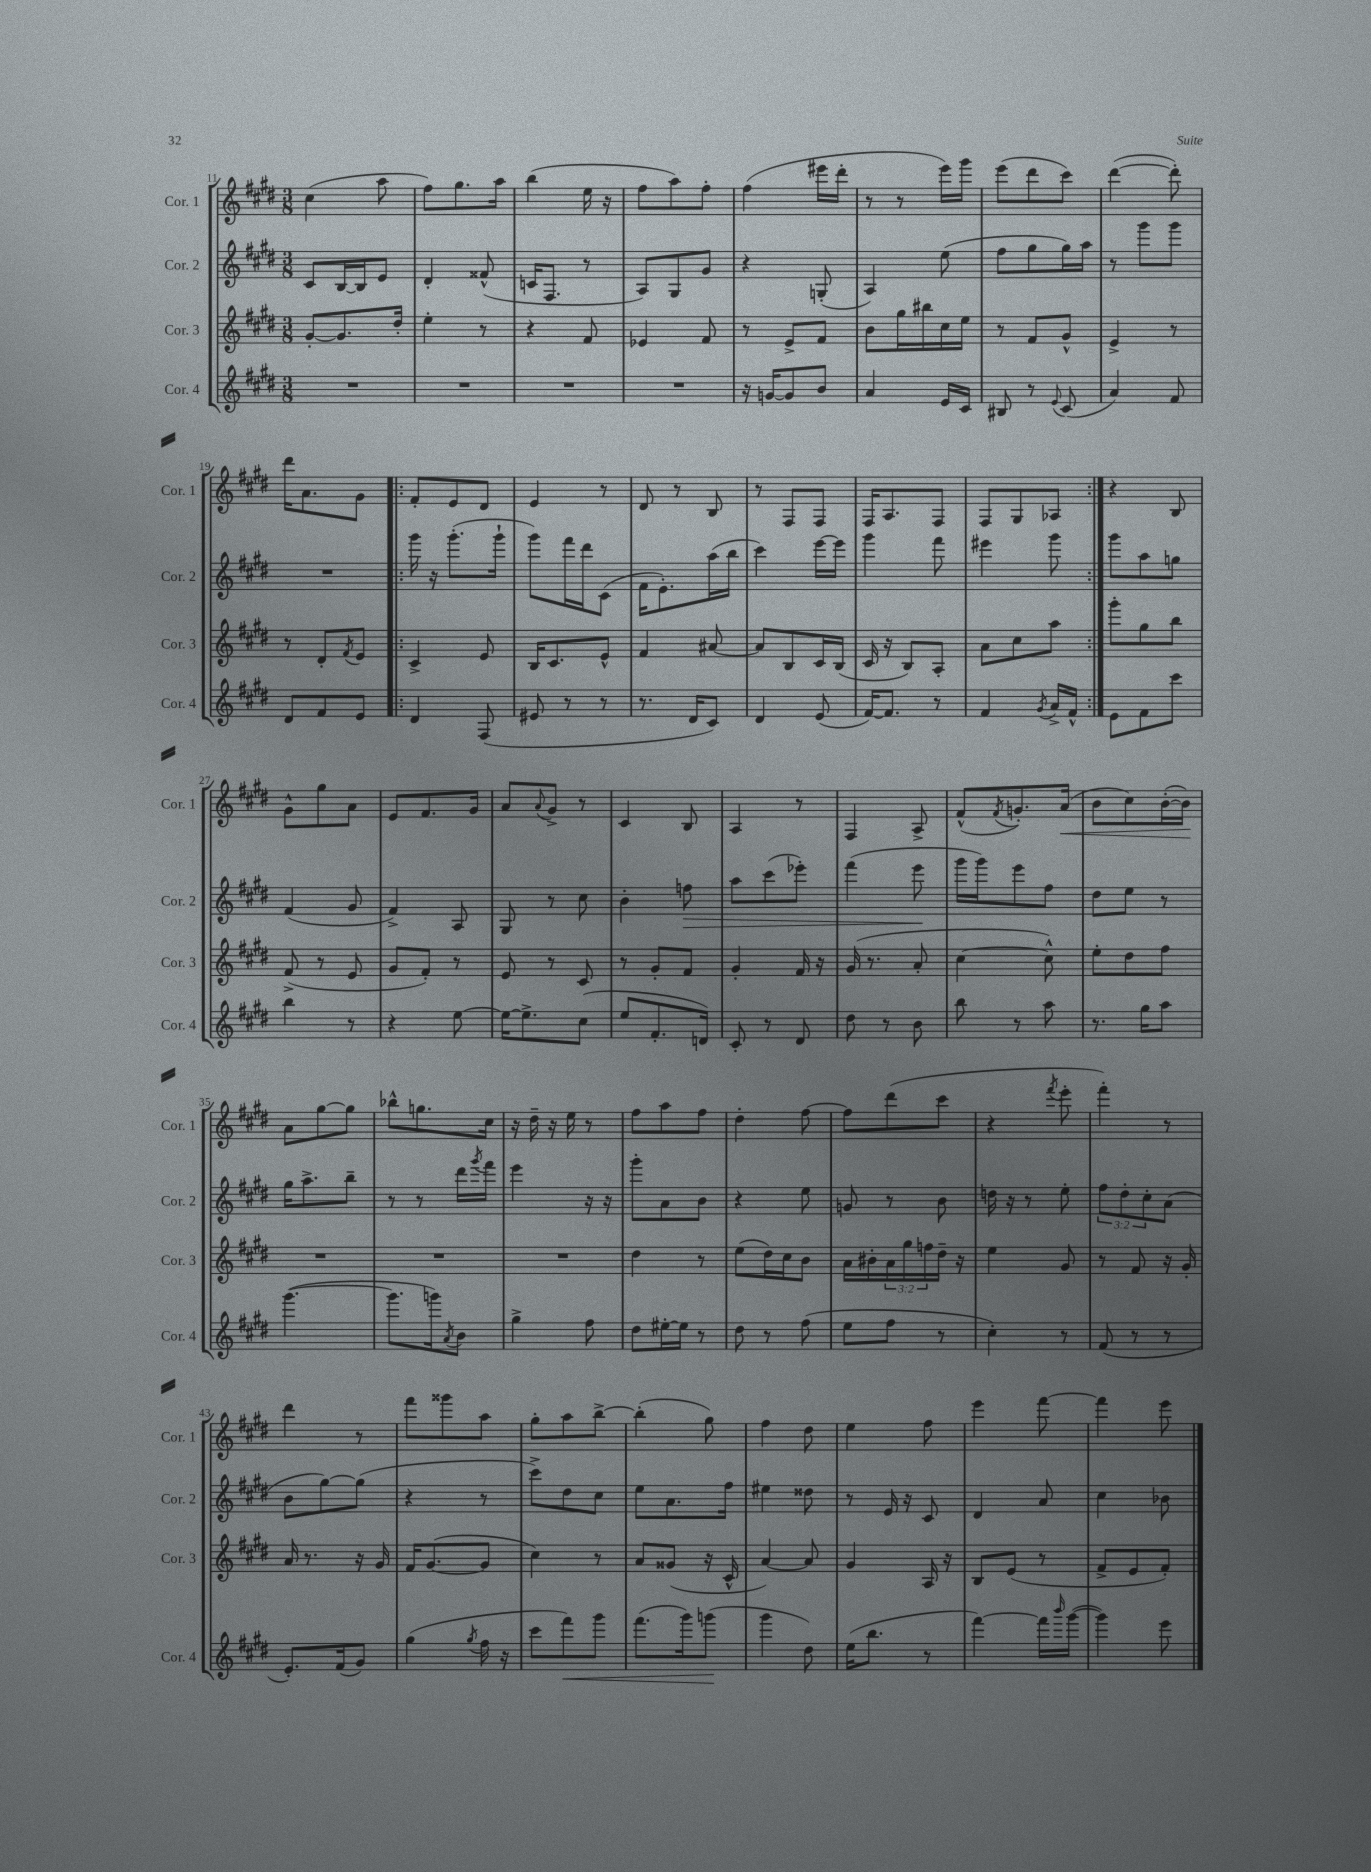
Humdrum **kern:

**kern	**dynam	**kern	**kern	**dynam	**kern	**dynam
*part4	*part4	*part3	*part2	*part2	*part1	*part1
*staff4	*staff4	*staff3	*staff2	*staff2	*staff1	*staff1
*I"Cor. 4	*	*I"Cor. 3	*I"Cor. 2	*	*I"Cor. 1	*
*I'Cor. 4	*	*I'Cor. 3	*I'Cor. 2	*	*I'Cor. 1	*
*clefG2	*	*clefG2	*clefG2	*	*clefG2	*
*k[f#c#g#d#]	*	*k[f#c#g#d#]	*k[f#c#g#d#]	*	*k[f#c#g#d#]	*
*M3/8	*	*M3/8	*M3/8	*	*M3/8	*
=11	=11	=11	=11	=11	=11	=11
4.r	.	[8g#'/L	8c#/L	.	(4cc#\	.
.	.	8.g#/]	[16B/L	.	.	.
.	.	.	16B/J]	.	.	.
.	.	.	8e/J	.	8aa\	.
.	.	16dd#'/Jk	.	.	.	.
=12	=12	=12	=12	=12	=12	=12
4.r	.	4ee'\	4d#'/	.	8ff#\L)	.
.	.	.	.	.	8.gg#\	.
.	.	8r	(8f##X^^/	.	.	.
.	.	.	.	.	16aa\Jk	.
=13	=13	=13	=13	=13	=13	=13
4.r	.	4r	16cn/KL	.	(4bb\	.
.	.	.	8.F#/J	.	.	.
.	.	8f#/	8r	.	16ee\	.
.	.	.	.	.	16r	.
=14	=14	=14	=14	=14	=14	=14
4.r	.	4e-X/	8A/L)	.	8ff#\L	.
.	.	.	8G#/	.	8aa\)	.
.	.	8f#/	8g#/J	.	8ff#'\J	.
=15	=15	=15	=15	=15	=15	=15
16r	.	8r	4r	.	(4ff#\	.
[16gn/KL	.	.	.	.	.	.
8g/]	.	8e^/L	.	.	.	.
8b/J	.	8f#/J	(8Gn'/	.	16eee#X\LL	.
.	.	.	.	.	16ddd#'\JJ	.
=16	=16	=16	=16	=16	=16	=16
4a/	.	8b\L	4A/)	.	8r	.
.	.	16gg#\L	.	.	8r	.
.	.	16bb#X\	.	.	.	.
16e/LL	.	16cc#\	(8ee\	.	16eee\LL)	.
16c#/JJ	.	16ee\JJ	.	.	16ggg#\JJ	.
=17	=17	=17	=17	=17	=17	=17
8B#X/	.	8r	8ff#\L	.	(8eee\L	.
8r	.	8f#/L	8gg#\	.	8ddd#\	.
8qqe/	.	.	.	.	.	.
(8c#/	.	8g#^^/J	16gg#\L)	.	8ccc#\J)	.
.	.	.	16aa\JJ	.	.	.
=18	=18	=18	=18	=18	=18	=18
4a/)	.	4e^/	8r	.	([4ddd#\	.
.	.	.	8ggg#\L	.	.	.
8f#/	.	8r	8ggg#\J	.	8ddd#'\])	.
!!LO:LB:g=z
=19	=19	=19	=19	=19	=19	=19
8d#/L	.	8r	4.r	.	16ddd#\KL	.
.	.	.	.	.	8.a\	.
8f#/	.	8d#'/L	.	.	.	.
.	.	8qf#/	.	.	.	.
8e/J	.	8e/J	.	.	8g#\J	.
=20!|:	=20!|:	=20!|:	=20!|:	=20!|:	=20!|:	=20!|:
4d#/	.	4c#^/	16ggg#\	.	8f#'/L	.
.	.	.	16r	.	.	.
.	.	.	(8.ggg#'\L	.	8e/	.
(8F#/	.	8e/	.	.	8d#/J	.
.	.	.	16ggg#`\Jk	.	.	.
=21	=21	=21	=21	=21	=21	=21
8e#X/	.	16B/KL	8ggg#\L)	.	4e/	.
.	.	8.c#/	.	.	.	.
8r	.	.	16fff#\L	.	.	.
.	.	.	16ddd#\J	.	.	.
8r	.	8e^^/J	(8c#\J	.	8r	.
=22	=22	=22	=22	=22	=22	=22
8.r	.	4f#/	16f#\KL	.	8d#/	.
.	.	.	8.e'\)	.	.	.
.	.	.	.	.	8r	.
16d#/KL	.	.	.	.	.	.
8c#/J)	.	[8a#X/	(16aa\L	.	8B/	.
.	.	.	16bb\JJ	.	.	.
=23	=23	=23	=23	=23	=23	=23
4d#/	.	8a#/L]	4ccc#\)	.	8r	.
.	.	8B/	.	.	8F#/L	.
(8e/	.	16c#/L	[16eee\LL	.	8F#/J	.
.	.	(16B/JJ	16eee\JJ]	.	.	.
=24	=24	=24	=24	=24	=24	=24
[16f#/KL)	.	16c#/	4ggg#\	.	16F#/KL	.
8.f#/J]	.	16r	.	.	8.A/	.
.	.	8B/L)	.	.	.	.
8r	.	8A'/J	8fff#\	.	8F#/J	.
=25	=25	=25	=25	=25	=25	=25
4f#/	.	8a\L	4eee#X\	.	8F#/L	.
.	.	8cc#\	.	.	8G#/	.
8qg#/	.	.	.	.	.	.
16a^/LL	.	8aa\J	8ggg#\	.	8A-X/J	.
16f#^^/JJ	.	.	.	.	.	.
=26:|!	=26:|!	=26:|!	=26:|!	=26:|!	=26:|!	=26:|!
8e\L	.	8ggg#'\L	8ggg#\L	.	4r	.
8f#\	.	8gg#\	8aa\	.	.	.
8ccc#\J	.	8bb\J	8ggn\J	.	8B/	.
!!LO:LB:g=z
=27	=27	=27	=27	=27	=27	=27
4bb\	.	(8f#^/	(4f#/	.	8g#^^\L	.
.	.	8r	.	.	8gg#\	.
8r	.	8e/	8g#/	.	8a\J	.
=28	=28	=28	=28	=28	=28	=28
4r	.	8g#/L	4f#^/)	.	8e/L	.
.	.	8f#'/J)	.	.	8.f#/	.
[8ee\	.	8r	8A/	.	.	.
.	.	.	.	.	16g#/Jk	.
=29	=29	=29	=29	=29	=29	=29
16ee\KL_	.	8e/	8G#/	.	8a/L	.
8.ee^\]	.	.	.	.	.	.
.	.	.	.	.	8qqa/	.
.	.	8r	8r	.	8g#^/J	.
(8cc#\J	.	8c#/	8cc#\	.	8r	.
=30	=30	=30	=30	=30	=30	=30
8ee/L	.	8r	4b'\	.	4c#/	.
8.f#'/	.	8g#'/L	.	.	.	.
!	!	!	!	!LO:HP:b	!	!
.	.	8f#/J	8ffn\	>	8B/	.
16dn/Jk)	.	.	.	.	.	.
=31	=31	=31	=31	=31	=31	=31
8c#'/	.	4g#'/	8aa\L	.	4A/	.
8r	.	.	(8ccc#\	.	.	.
8d#/	.	16f#/	8eee-X'\J)	.	8r	.
.	.	16r	.	.	.	.
=32	=32	=32	=32	=32	=32	=32
8dd#\	.	(16g#/	(4fff#\	.	4F#/	.
.	.	8.r	.	.	.	.
8r	.	.	.	.	.	.
8b\	.	8a'/	8eee\	.	8A^/	.
.	.	.	.	]	.	.
=33	=33	=33	=33	=33	=33	=33
8bb\	.	[4cc#\	16ggg#\LL	.	(8f#^^/L	.
.	.	.	16ggg#\J)	.	.	.
.	.	.	.	.	8qf#/	.
8r	.	.	8eee\	.	8.gn'/)	.
8aa\	.	8cc#^^\])	8ff#\J	.	.	.
!	!	!	!	!	!	!LO:HP:b
.	.	.	.	.	(16a/Jk	<
=34	=34	=34	=34	=34	=34	=34
8.r	.	8ee'\L	8dd#\L	.	8b\L	.
.	.	8dd#\	8ee\J	.	8cc#\)	.
16gg#\KL	.	.	.	.	.	.
8aa\J	.	8ff#\J	8r	.	([16b'\L	.
.	.	.	.	.	16b\JJ])	.
.	.	.	.	.	.	[
!!LO:LB:g=z
=35	=35	=35	=35	=35	=35	=35
([4.ggg#\	.	4.r	16gg#\KL	.	8a\L	.
.	.	.	8.aa^\	.	.	.
.	.	.	.	.	[8gg#\	.
.	.	.	8bb~\J	.	8gg#\J]	.
=36	=36	=36	=36	=36	=36	=36
8.ggg#\L]	.	4.r	8r	.	8bb-X^^\L	.
.	.	.	8r	.	8.ggn\	.
16gggn\k)	.	.	.	.	.	.
8qa/	.	.	.	.	.	.
8b\J	.	.	16ddd#\LL	.	.	.
.	.	.	8qggg#/	.	.	.
.	.	.	16fff#\JJ	.	16cc#\Jk	.
=37	=37	=37	=37	=37	=37	=37
4gg#^\	.	4.r	4eee\	.	16r	.
.	.	.	.	.	16dd#~\	.
.	.	.	.	.	16r	.
.	.	.	.	.	16ee\	.
8ff#\	.	.	16r	.	8r	.
.	.	.	16r	.	.	.
=38	=38	=38	=38	=38	=38	=38
8dd#\L	.	4dd#\	8ggg#'\L	.	8ff#\L	.
[16ee#X'\L	.	.	8a\	.	8aa\	.
16ee#\JJ]	.	.	.	.	.	.
8r	.	8r	8b\J	.	8ff#\J	.
=39	=39	=39	=39	=39	=39	=39
8dd#\	.	(8ee\L	4r	.	4dd#'\	.
8r	.	16dd#\L)	.	.	.	.
.	.	16cc#\J	.	.	.	.
(8ff#\	.	8b\J	8ee\	.	[8ff#\	.
=40	=40	=40	=40	=40	=40	=40
8ee\L	.	16a\LL	8gn/	.	8ff#\L]	.
.	.	16b#X'\	.	.	.	.
8ff#\J	.	24a\	8r	.	(8ddd#\	.
.	.	24gg#\	.	.	.	.
.	.	24ffn\	.	.	.	.
8r	.	16dd#~\JJ	8b\	.	8ccc#\J	.
.	.	16r	.	.	.	.
=41	=41	=41	=41	=41	=41	=41
4cc#'\)	.	4ee\	16ddn\	.	4r	.
.	.	.	16r	.	.	.
.	.	.	8r	.	.	.
.	.	.	.	.	8qfff#/	.
8r	.	8g#/	8ee'\	.	8eee'\	.
=42	=42	=42	=42	=42	=42	=42
(8f#/	.	8r	12ff#\L	.	4fff#'\)	.
.	.	.	12dd#'\	.	.	.
8r	.	8f#/	.	.	.	.
.	.	.	12cc#'\	.	.	.
8r	.	16r	(8a\J	.	8r	.
.	.	16g#'/	.	.	.	.
!!LO:LB:g=z
=43	=43	=43	=43	=43	=43	=43
8.e'/L)	.	16a/	8b\L	.	4ddd#\	.
.	.	8.r	.	.	.	.
.	.	.	[8gg#\)	.	.	.
(16f#/k	.	.	.	.	.	.
8g#/J)	.	16r	(8gg#\J]	.	8r	.
.	.	16g#/	.	.	.	.
=44	=44	=44	=44	=44	=44	=44
(4gg#\	.	16f#/KL	4r	.	8fff#\L	.
.	.	([8.g#/	.	.	.	.
.	.	.	.	.	8ggg##X\	.
8qgg#/	.	.	.	.	.	.
16ff#\	.	8g#/J]	8r	.	8aa\J	.
16r	.	.	.	.	.	.
=45	=45	=45	=45	=45	=45	=45
8ccc#\L	.	4cc#\)	8ccc#^\L)	.	8gg#'\L	.
!	!LO:HP:b	!	!	!	!	!
8fff#\)	<	.	8dd#\	.	8aa\	.
8ggg#\J	.	8r	8cc#\J	.	[8bb^\J	.
=46	=46	=46	=46	=46	=46	=46
(8.fff#\L	.	8a/L	8ee\L	.	(4bb'\]	.
.	.	(8g##X/J	8.a\	.	.	.
16ggg#\k)	.	.	.	.	.	.
(8gggn\J	.	16r	.	.	8gg#\)	.
.	.	16c#^^/	16ff#\Jk	.	.	.
.	[	.	.	.	.	.
=47	=47	=47	=47	=47	=47	=47
4ggg#\	.	[4a/)	4ee#X\	.	4ff#\	.
8dd#\)	.	8a/]	8dd##X\	.	8dd#\	.
=48	=48	=48	=48	=48	=48	=48
(16ee\KL	.	4g#/	8r	.	4ee\	.
8.bb\J	.	.	.	.	.	.
.	.	.	16e/	.	.	.
.	.	.	16r	.	.	.
8r	.	16A/	8c#/	.	8ff#\	.
.	.	16r	.	.	.	.
=49	=49	=49	=49	=49	=49	=49
[4fff#\)	.	8B/L	4d#/	.	4eee\	.
.	.	(8e/J	.	.	.	.
16fff#\LL]	.	8r	8a/	.	[8fff#\	.
16qqbbb/	.	.	.	.	.	.
([16ggg#\JJ	.	.	.	.	.	.
=50	=50	=50	=50	=50	=50	=50
4ggg#\])	.	8f#^/L	4cc#\	.	4fff#\]	.
.	.	8e/	.	.	.	.
8eee\	.	8f#'/J)	8b-X\	.	8eee\	.
==	==	==	==	==	==	==
*-	*-	*-	*-	*-	*-	*-
